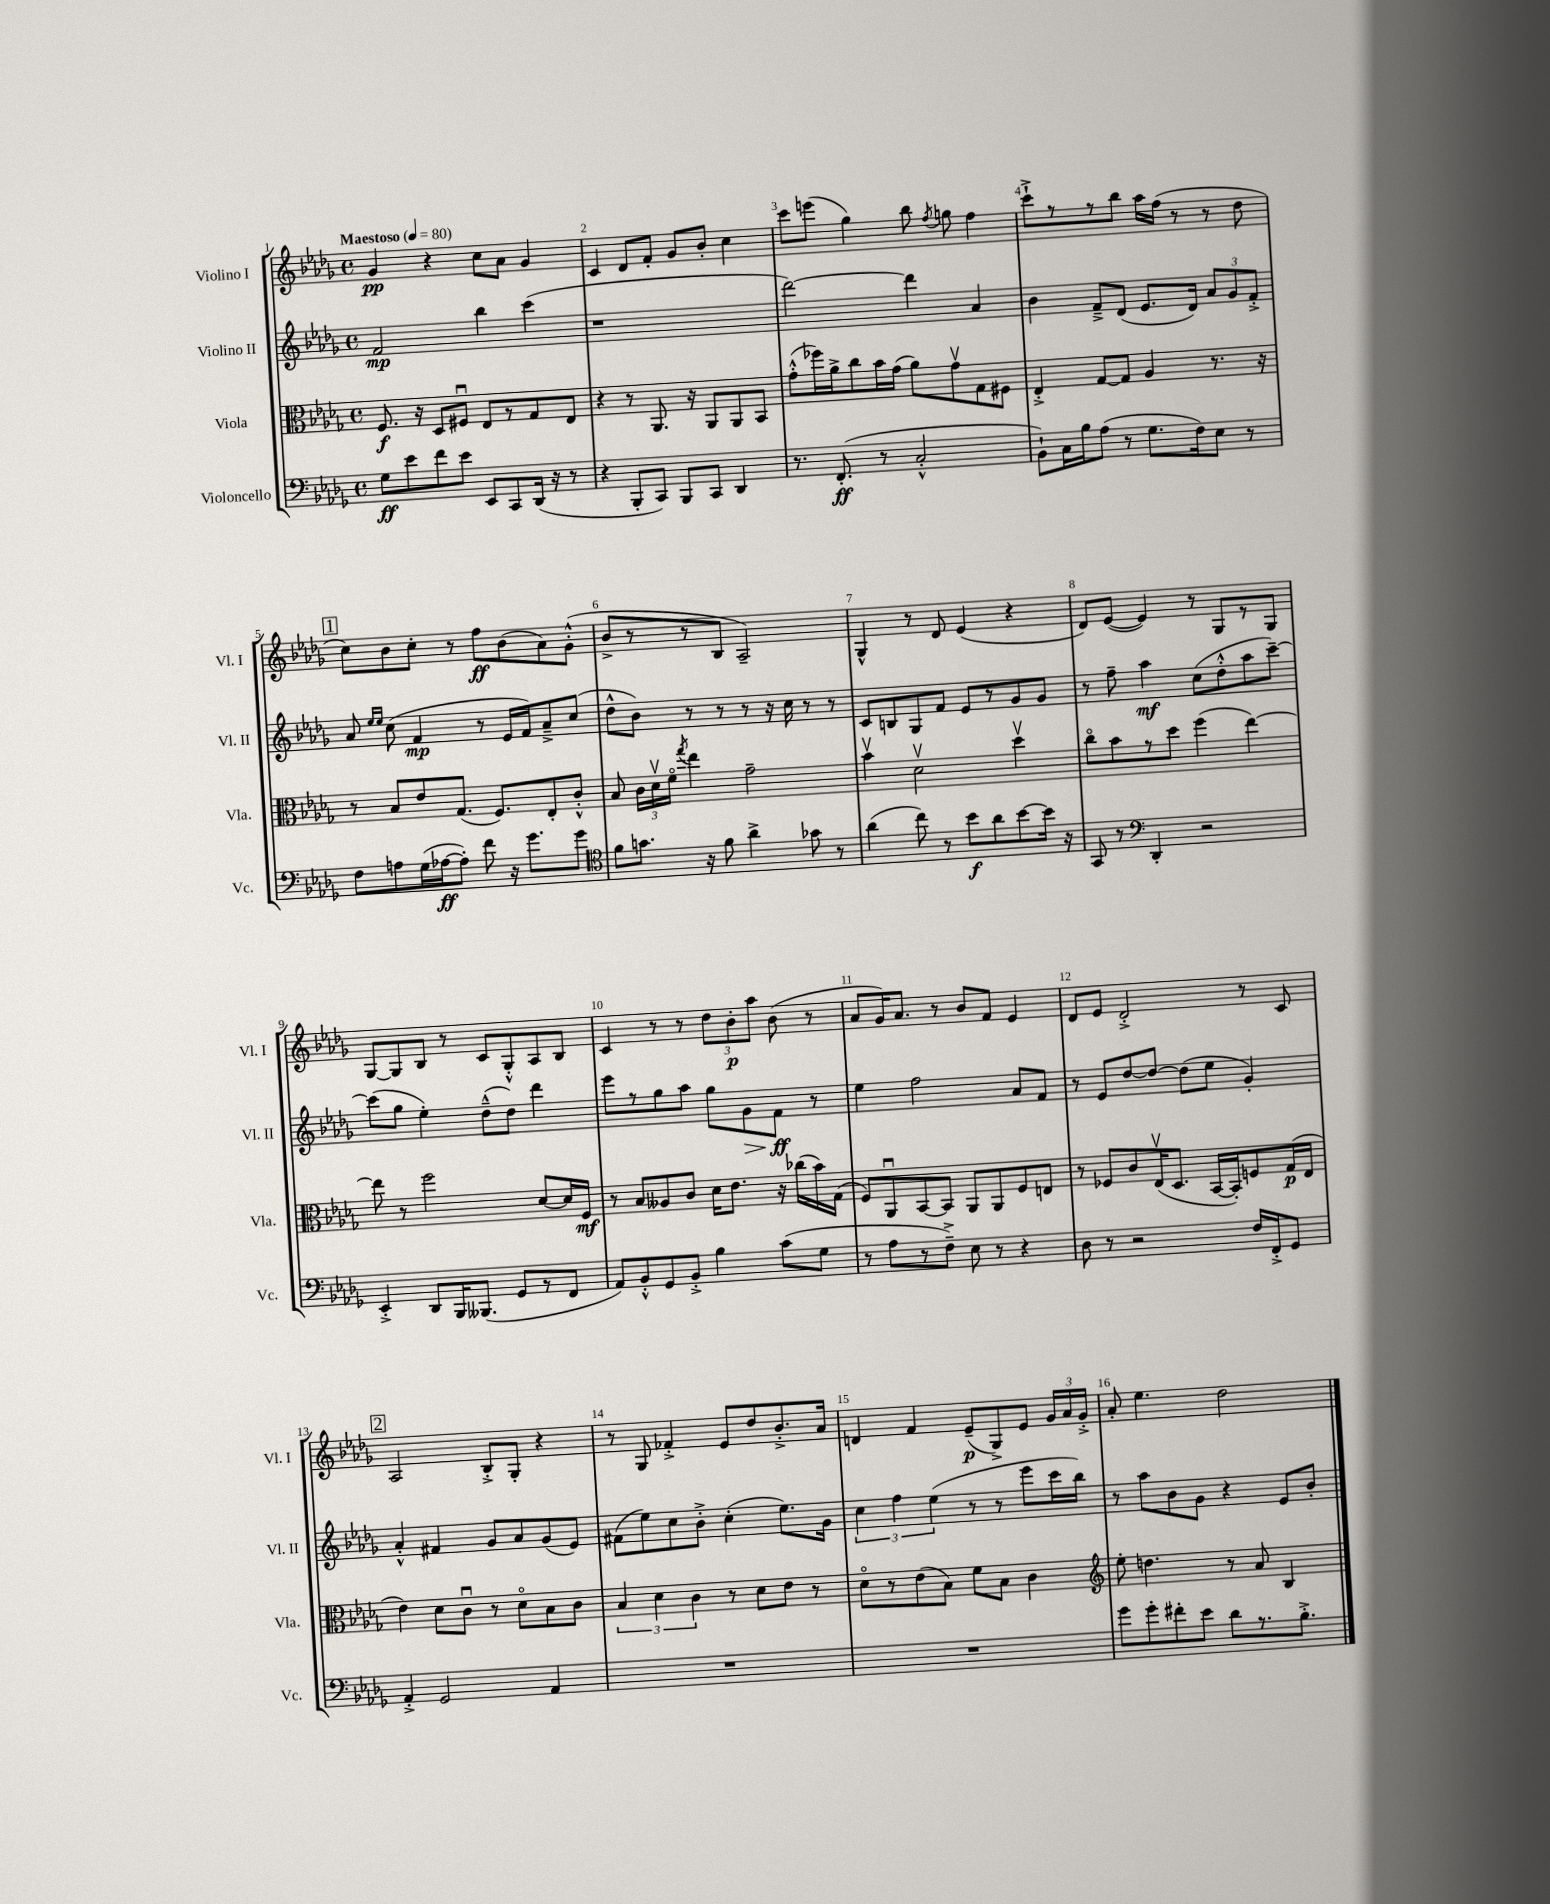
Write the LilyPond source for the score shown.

<<
\new StaffGroup <<
\new Staff = "s0" \with { instrumentName = "Violino I" shortInstrumentName = "Vl. I" } {
    \clef treble \key des \major \defaultTimeSignature \time 4/4 \tempo "Maestoso" 4 = 80
    \autoBeamOff ges'4\pp r4 c''8[ aes'8] ges'4 |
    c'4 des'8[ f'8]-. ges'8[ bes'8]-. c''4 |
    c'''8[ e'''8]( ges''4) bes''8 \acciaccatura { f''8 } g''8 f''4 |
    c'''8[-!-> r8 r8 bes''8] aes''16[ f''16]( r8 r8 des''8 |
    \mark \markup { \box "1" } c''8[) bes'8 c''8]-. r8 f''8[\ff bes'8( aes'8) ges'8]-.-^( |
    bes'8[-> r8 r8 bes8] aes2--) |
    ges4-^ r8 des'8 ees'4( r4 |
    des'8[) ees'8]~( ees'4) r8 ges8[ r8 ges8] |
    ges8[~ ges8 bes8] r8 c'8[ ges8-.-^ aes8 bes8] |
    c'4 r8 r8 \tuplet 3/2 { des''8[ bes'8-.\p aes''8] } bes'8( r8 |
    aes'8[ ges'16) aes'8.] r8 bes'8[ f'8] ees'4 |
    des'8[ ees'8] des'2-.-> r8 c'8 |
    \mark \markup { \box "2" } aes2 bes8[-.-> ges8]-. r4 |
    r8 ges8 fes'4-.-> ees'8[ des''8 bes'8.-.-> aes'16] |
    d'4 f'4 ees'8[--\p( ges8->) ees'8] \tuplet 3/2 { ges'16[ aes'16 ges'16]-.-> } |
    aes'8-. ees''4. des''2 \bar "|." |
}
\new Staff = "s1" \with { instrumentName = "Violino II" shortInstrumentName = "Vl. II" } {
    \clef treble \key des \major \defaultTimeSignature \time 4/4
    \autoBeamOff f'2\mp bes''4 c'''4( |
    r1 |
    des'''2~) des'''4 aes'4 |
    bes'4 f'8[---> des'8]( ees'8.[ des'16]) \tuplet 3/2 { aes'8[ ges'8 f'8]-.-> } |
    \mark \markup { \box "1" } aes'8 \grace { ees''16[ ees''16] } c''8( f'4\mp r8 ees'16[ f'16) aes'8---> c''8]( |
    des''8[-^ bes'8]) r8 r8 r8 r16 c''16 r8 r8 |
    c'8[ b8 ges8 f'8] ees'8[ r8 ges'8 ges'8] |
    r8 f''8-- aes''4\mf c''8[( des''8-.-^ aes''8 c'''8]~--) |
    c'''8[( ges''8] ees''4-.) des''8[---^( des''8]) des'''4 |
    ees'''8[ r8 ges''8 aes''8] ges''8[ ges'8\> f'8]\ff\! r8 |
    ees''4 f''2 aes'8[ f'8] |
    r8 ees'8[ des''8~ des''8]~ des''8[( ees''8] ges'4-.) |
    \mark \markup { \box "2" } aes'4-.-^ fis'4 ges'8[ aes'8 ges'8( ees'8]) |
    fis'8[( ees''8) c''8 bes'8]-.-> c''4-.( ees''8.[) ges'16] |
    \tuplet 3/2 { c''4 f''4 ees''4( } r8 r8 ees'''8[ c'''16 bes''16]) |
    r8 aes''8[ bes'8 ges'8] r4 ees'8[ bes'8]-. \bar "|." |
}
\new Staff = "s2" \with { instrumentName = "Viola" shortInstrumentName = "Vla." } {
    \clef alto \key des \major \defaultTimeSignature \time 4/4
    \autoBeamOff f8.\f r16 des8[ fis8]\downbow ees8[ r8 ges8 ees8] |
    r4 r8 aes,8. r16 aes,8[ aes,8 bes,8] |
    ges'8[-.-^( fes''16) aes'16-> c''8 bes'16 ges'16]( aes'8[) ges'8\upbow ges8 fis8] |
    ees4-.-> ges8[~ ges8] aes4 r8. r16 |
    \mark \markup { \box "1" } r8 bes8[ ees'8 ges8.]( f8.[) ees8-. c'8]-.-^ |
    bes8 \tuplet 3/2 { c'16[ des'16\upbow f'16]\flageolet } \acciaccatura { ges''8 } ees''4 ges'2-- |
    bes'4\upbow des'2\upbow des''4\upbow |
    c''8[\flageolet bes'8 r8 des''8] f''4( ees''4~) |
    ees''8 r8 f''2 des'8[~ des'16 f16]\mf |
    r8 bes8[ aeses8 c'8] des'16[ ees'8.] r16 ces''16[( bes'16) ges16]( |
    f8[) aes,8\downbow bes,8~ bes,8] aes,8[ aes,8 f8 e8] |
    r8 fes8[ c'8 ees16\upbow( des8.] bes,16[~ bes,16-.) f8 ges16\p( ees16] |
    \mark \markup { \box "2" } ees'4) des'8[ c'8]\downbow r8 des'8[\flageolet bes8 c'8] |
    \tuplet 3/2 { bes4 des'4 c'4 } r8 des'8[ ees'8] r8 |
    des'8[\flageolet r8 ees'8( bes8]) f'8[ bes8] c'4 |
    \clef treble ees''8-. d''4. r8 aes'8 bes4 \bar "|." |
}
\new Staff = "s3" \with { instrumentName = "Violoncello" shortInstrumentName = "Vc." } {
    \clef bass \key des \major \defaultTimeSignature \time 4/4
    \autoBeamOff ges8[\ff ees'8 f'8 ees'8] ees,8[ c,8 des,16]( r16 r8 |
    r4 bes,,8[-. c,8]) bes,,8[ c,8] des,4 |
    r8. f,8.-.\ff( r8 c2-.-^ |
    bes,8[-!) c16 bes16 aes8]( r8 ges8.[ f16) ees8] r8 |
    \mark \markup { \box "1" } f8[ a8 ges16( aes16~\ff aes8]-.) f'8 r16 ges'8.[ ges'8] |
    \clef tenor f'8[ g'8.] r16 f'8 aes'4-> ges'8 r8 |
    aes'4( c''8) r8 bes'8[\f aes'8 bes'8~ bes'16] r16 |
    ges,8 r8 \clef bass des,4-. r2 |
    ees,4-.-> des,8[ bes,,16 beses,,8.]( ges,8[ r8 f,8] |
    aes,8[) bes,8-.-^ ges,8 bes,8]-.-> bes4 c'8[( ges8] |
    r8 aes8[ r8 f8]--->) ees8 r8 r4 |
    des8 r8 r2 f16[ f,16-.-> ges,8] |
    \mark \markup { \box "2" } aes,4-.-> ges,2 aes,4 |
    R1 |
    R1 |
    ges'8[ ges'8-. fis'8-. ees'8] des'8[ r8. bes8.]-.-> \bar "|." |
}
>>
>>
\layout { \context { \Score \override BarNumber.break-visibility = ##(#f #t #t) barNumberVisibility = #all-bar-numbers-visible } }
